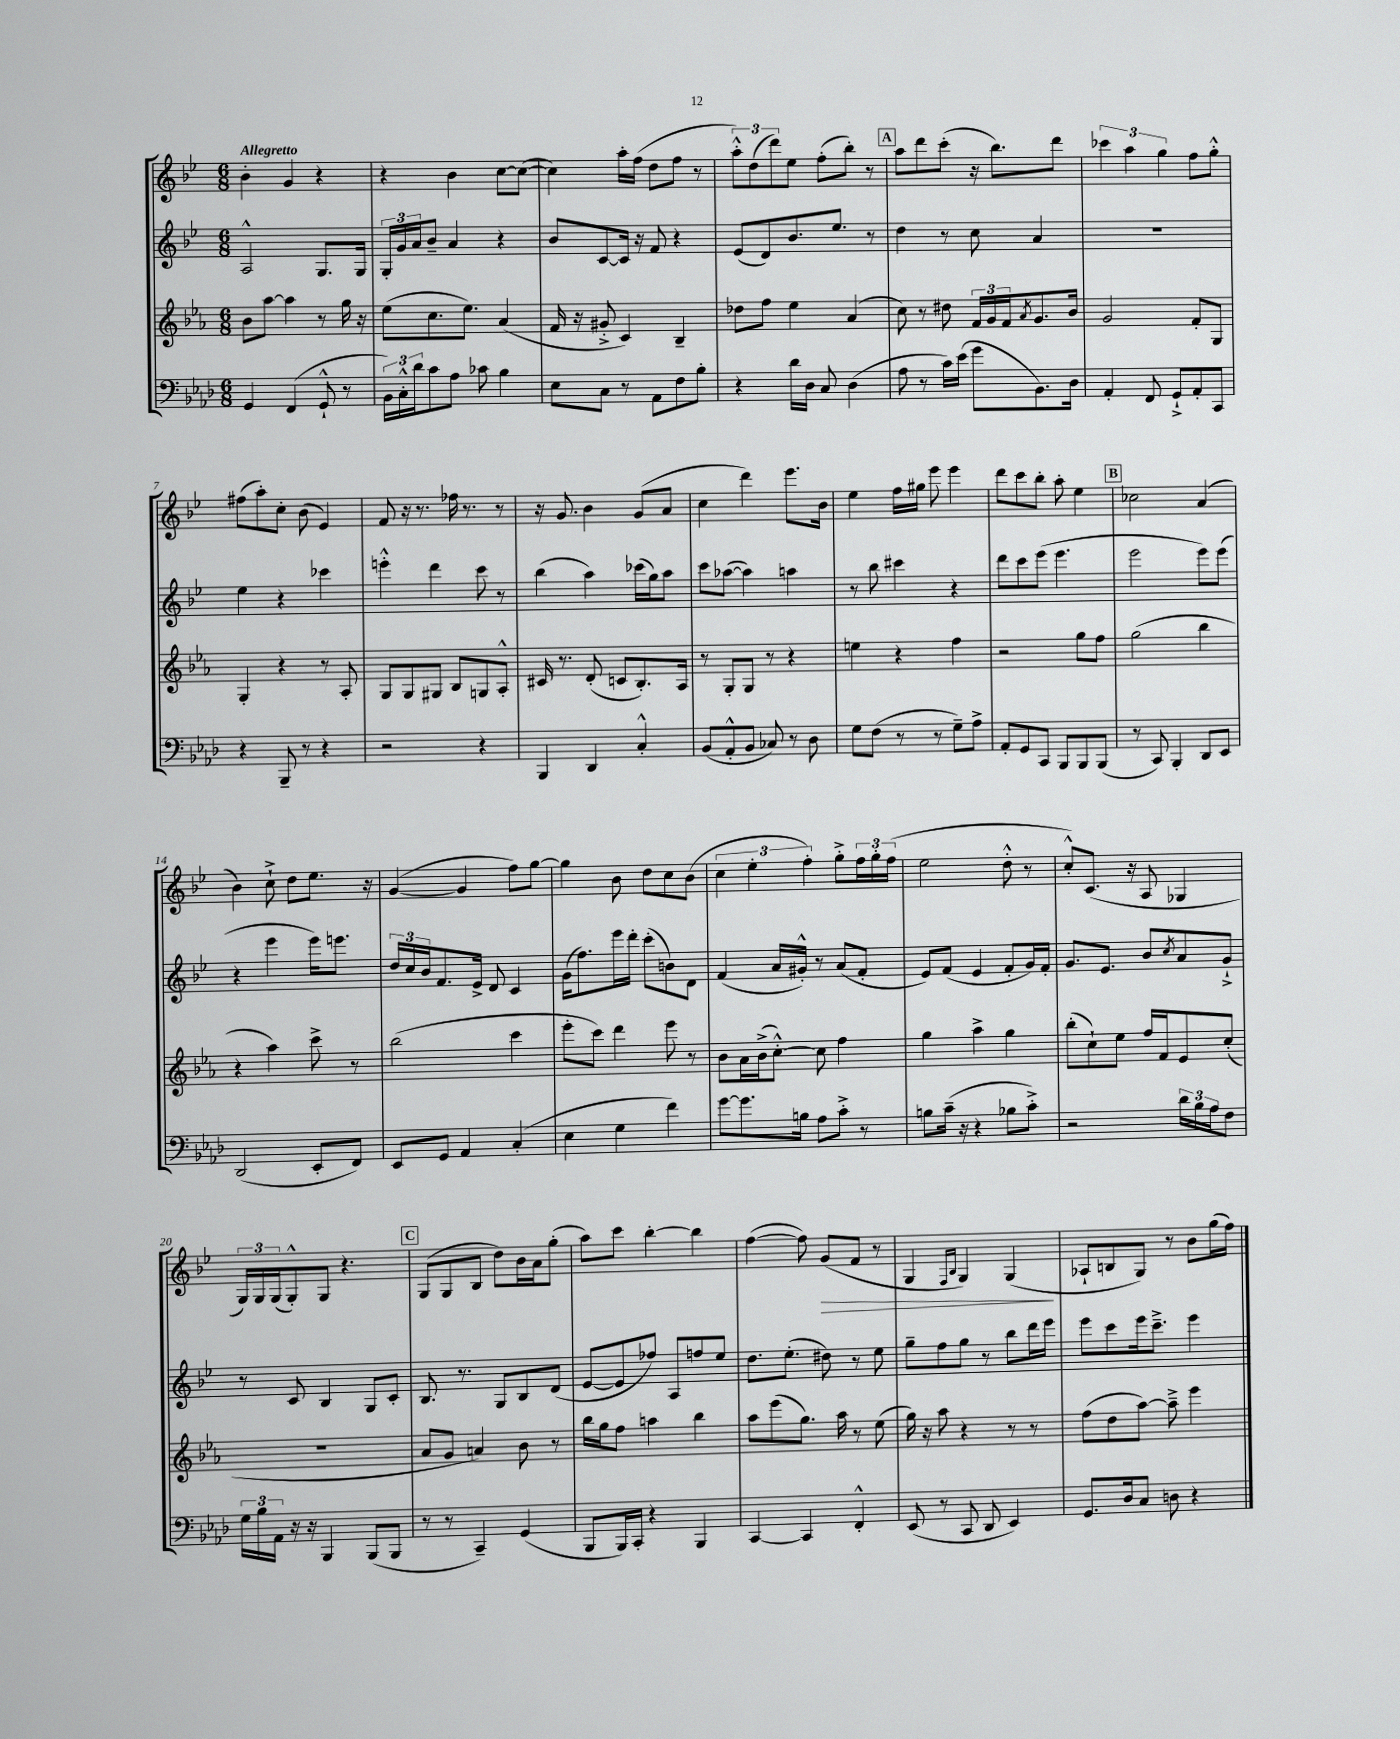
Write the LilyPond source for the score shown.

<<
\new StaffGroup <<
\new Staff = "s0" {
    \clef treble \key bes \major \numericTimeSignature \time 6/8 \tempo "Allegretto"
    bes'4-. g'4 r4 |
    r4 bes'4 c''8~ c''8~( |
    c''4) a''16-. f''16( d''8 f''8 r8 |
    \tuplet 3/2 { a''8-.-^) d''8( d'''8) } ees''8 f''8-.( bes''8-.) r8 |
    \mark \markup { \box "A" } a''8 d'''8 c'''8-.( r16 bes''8.) d'''8 |
    \tuplet 3/2 { ces'''4 a''4 g''4 } f''8 g''8-.-^ |
    fis''8( a''8-.) c''8-. bes'8( ees'4) |
    f'8 r16 r8. fes''16 r8. r8 |
    r16 g'8. bes'4 g'8( a'8 |
    c''4 d'''4) ees'''8. bes'16 |
    ees''4 f''16 gis''16 ees'''8 ees'''4 |
    d'''8 c'''8 bes''8-. a''8-. ees''4 |
    \mark \markup { \box "B" } ces''2 a'4( |
    bes'4) c''8-!-> d''8 ees''8. r16 |
    g'4~( g'4 f''8) g''8~ |
    g''4 bes'8 d''8 c''8 bes'8( |
    \tuplet 3/2 { c''4 ees''4-. f''4-.) } g''8-.-> \tuplet 3/2 { f''16 g''16-. f''16( } |
    ees''2 d''8-.-^ r8 |
    c''8-.-^) c'8.( r16 a8 ges4 |
    \tuplet 3/2 { g16) g16 g16( } g8-.-^) g8 r4. |
    \mark \markup { \box "C" } g8( g8 bes8 d''8) bes'16 a'16 g''8-.( |
    a''8) c'''8 bes''4~-. bes''4 |
    f''4~( f''8) g'8\>( f'8 r8 |
    g4 \grace { f16 bes16 } g4) g4\!( |
    aes8-! b8 g8) r8 bes'8 g''16( f''16) \bar "|." |
}
\new Staff = "s1" {
    \clef treble \key bes \major \numericTimeSignature \time 6/8
    a2-^ g8. g16 |
    \tuplet 3/2 { g16-. g'16 a'16 } bes'8-- a'4 r4 |
    bes'8 c'8~ c'16 r16 f'8 r4 |
    ees'8( d'8) bes'8. ees''8. r8 |
    \mark \markup { \box "A" } d''4 r8 c''8 a'4 |
    R2. |
    ees''4 r4 ces'''4 |
    e'''4-.-^ d'''4 c'''8 r8 |
    bes''4( a''4) ces'''16( g''16) a''8 |
    c'''8 aes''8~( aes''4) a''4 |
    r8 bes''8 cis'''4 r4 |
    d'''8 c'''8 ees'''8( ees'''4. |
    \mark \markup { \box "B" } ees'''2 ees'''8) ees'''8( |
    r4 ees'''4 ees'''16) e'''8. |
    \tuplet 3/2 { d''16 c''16 bes'16 } f'8. ees'16-> d'8 c'4 |
    g'16( f''8.) ees'''16 d'''16-. c'''8-.( b'8) d'8 |
    f'4( a'16 gis'16-.-^) r8 a'8( f'8-. |
    ees'8) f'8( ees'4 f'8-. g'16) f'16-. |
    g'8. ees'8. bes'8 \acciaccatura { c''8 } a'8 g'8-!-> |
    r8 c'8 bes4 g8 c'8-. |
    \mark \markup { \box "C" } bes8. r8. g8 bes8 d'8( |
    ees'8~ ees'8 fes''8) a8 f''8 ees''8 |
    d''8. ees''8.-.( dis''8) r8 ees''8 |
    g''8-- f''8 g''8 r8 bes''8 d'''16 ees'''16 |
    ees'''8 c'''8 ees'''16 c'''8.---> ees'''4 \bar "|." |
}
\new Staff = "s2" {
    \clef treble \key ees \major \numericTimeSignature \time 6/8
    bes'8 aes''8~ aes''4 r8 g''16 r16 |
    ees''8( c''8. ees''8.) aes'4( |
    f'16 r16 gis'8-.-> c'4) bes4-- |
    des''8 f''8 ees''4 aes'4( |
    \mark \markup { \box "A" } c''8) r8 dis''8 \tuplet 3/2 { f'16 g'16 f'16 } \acciaccatura { aes'8 } g'8. bes'16 |
    g'2 f'8-. g8 |
    g4-. r4 r8 aes8-. |
    g8 g8 gis8 bes8 g8 aes8-.-^ |
    cis'16 r8. d'8-.( c'8 bes8.-.) aes16 |
    r8 g8-. g8 r8 r4 |
    e''4 r4 f''4 |
    r2 g''8 f''8 |
    \mark \markup { \box "B" } g''2( bes''4 |
    r4 aes''4) c'''8-> r8 |
    bes''2( c'''4 |
    ees'''8-. c'''8) d'''4 ees'''8 r8 |
    bes'8 aes'16 bes'16->( c''8~-.-^) c''8 f''4 |
    g''4 aes''4-> g''4 |
    bes''8-.( c''8-!) ees''8 f''16 f'16 ees'8 c''8-.( |
    R2. |
    \mark \markup { \box "C" } aes'8 g'8 a'4) bes'8 r8 |
    bes''16 g''16 f''8 a''4 bes''4 |
    aes''8 ees'''8( g''8.) aes''16 r8 ees''8( |
    g''16) r16 aes''8 r4 r8 r8 |
    f''8( d''8 aes''8~) aes''8---> ees'''4 \bar "|." |
}
\new Staff = "s3" {
    \clef bass \key aes \major \numericTimeSignature \time 6/8
    g,4 f,4( g,8-!-^ r8 |
    \tuplet 3/2 { bes,16) c16-.-^ des'16 } c'8 aes8 ces'8 bes4 |
    ees8 c8 r8 aes,8 f8 bes8-. |
    r4 des'16 des16 c8 des4( |
    \mark \markup { \box "A" } aes8 r8 c'16) ees'16( g'8 bes,8.) des16 |
    aes,4-. f,8 g,8-!-> aes,8-. c,8 |
    r4 bes,,8-- r8 r4 |
    r2 r4 |
    bes,,4 des,4 c4-.-^ |
    bes,8( aes,8-.-^ bes,8 ces8) r8 des8 |
    g8 f8( r8 r8 g8--) aes8-> |
    aes,8-. g,8 c,8 bes,,8 bes,,8 bes,,8( |
    \mark \markup { \box "B" } r8 c,8) bes,,4-. des,8 ees,8 |
    des,2( ees,8-. f,8) |
    ees,8 g,8 aes,4 c4-.( |
    ees4 g4 f'4) |
    g'8~ g'8. b16 aes8 c'8-.-> r8 |
    b8 c'16--( r16 r4 bes8 c'8-.->) |
    r2 \tuplet 3/2 { des'16 bes16 aes16 } f8 |
    \tuplet 3/2 { g16 bes16 aes,16 } r16 r16 bes,,4 bes,,8( bes,,8 |
    \mark \markup { \box "C" } r8 r8 c,4--) g,4( |
    bes,,8 bes,,16) c,16-. r4 bes,,4 |
    c,4~ c,4 f,4-.-^ |
    ees,8( r8 c,8 des,8 ees,4) |
    g,8. des16 c8 d8 r4 \bar "|." |
}
>>
>>
